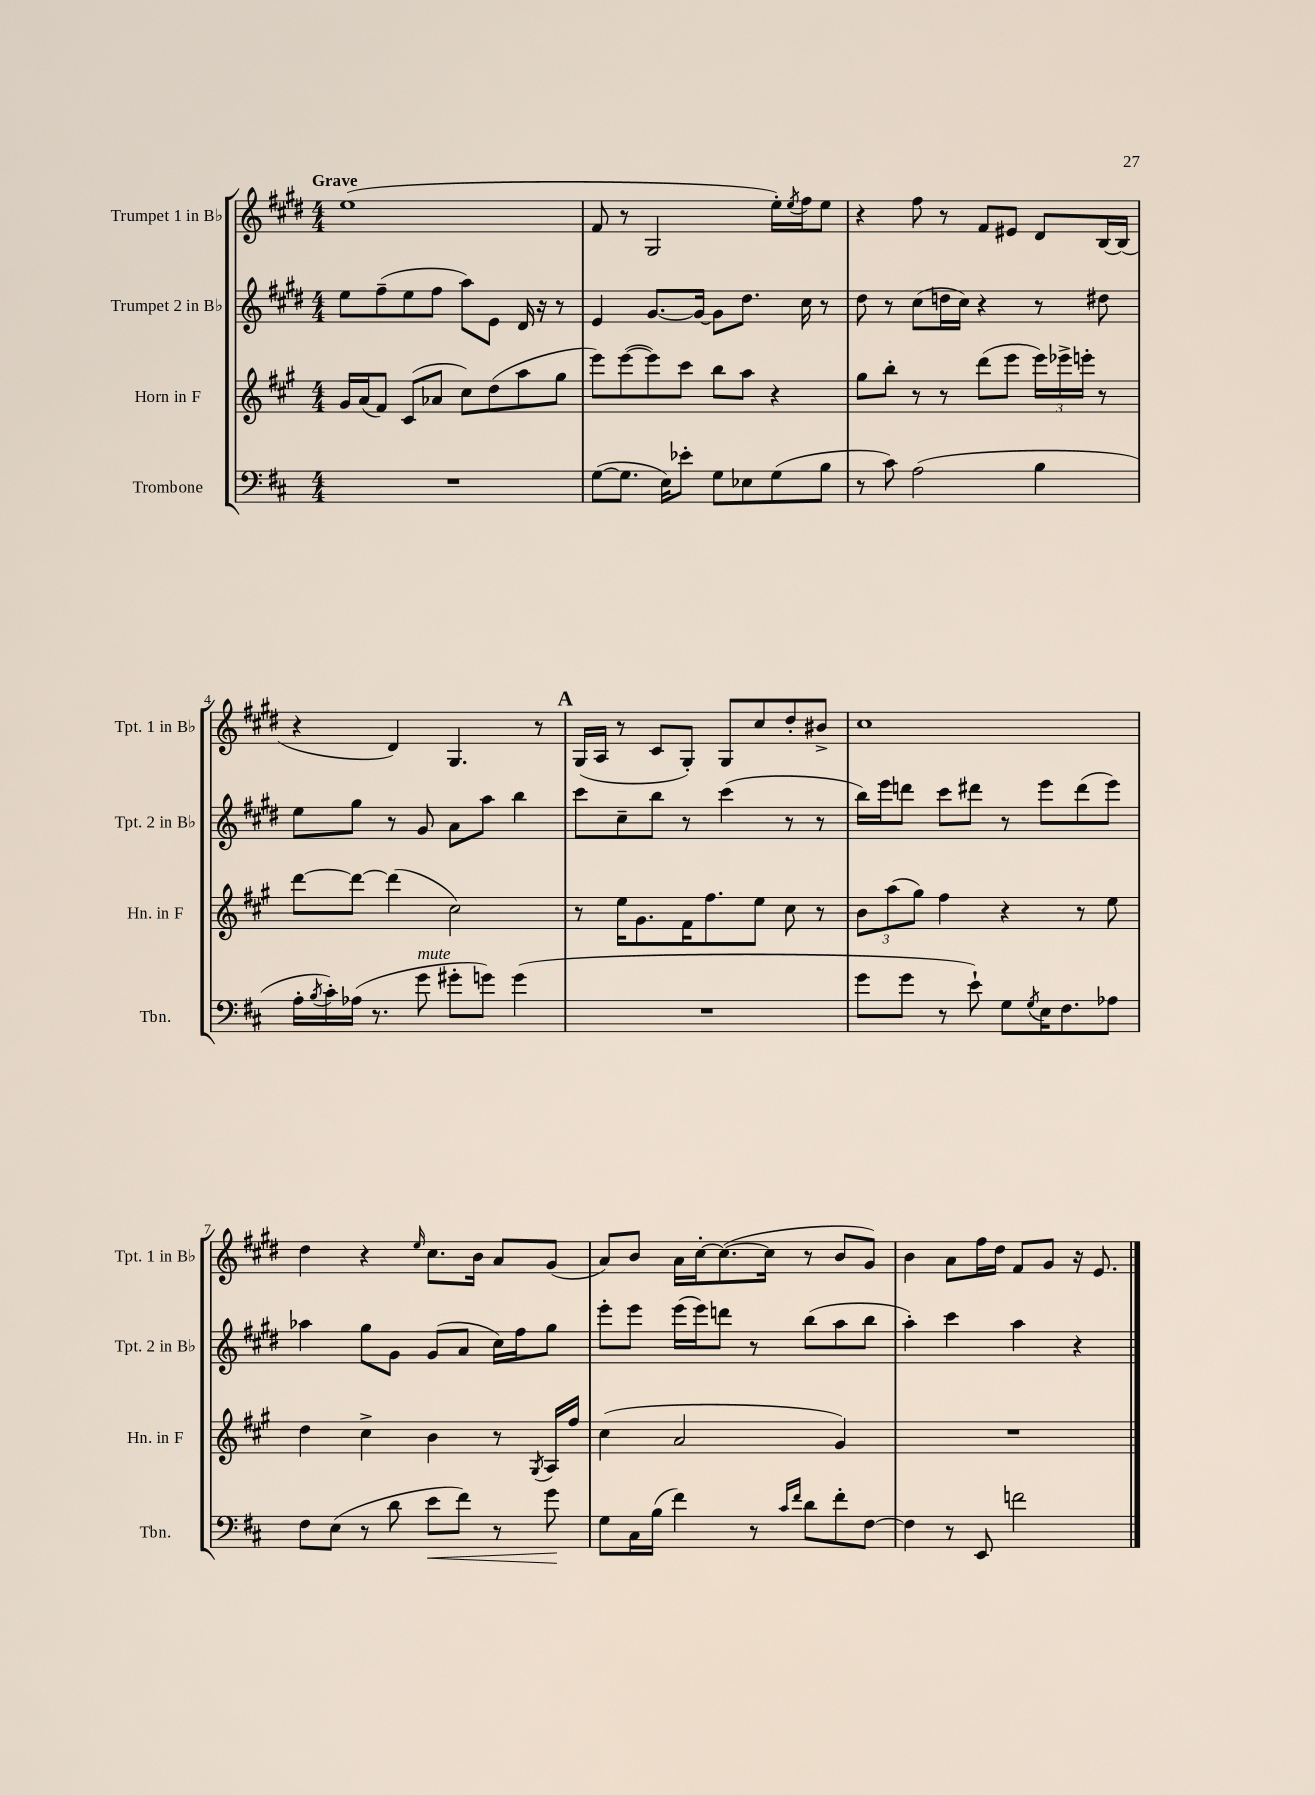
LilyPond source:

<<
\new StaffGroup <<
\new Staff = "s0" \with { instrumentName = "Trumpet 1 in Bb" shortInstrumentName = "Tpt. 1 in Bb" } {
    \clef treble \key e \major \numericTimeSignature \time 4/4 \tempo "Grave"
    e''1( |
    fis'8 r8 gis2 e''16-.) \acciaccatura { e''8 } fis''16 e''8 |
    r4 fis''8 r8 fis'8 eis'8 dis'8 b16~ b16( |
    r4 dis'4) gis4. r8 |
    \mark \markup { \bold "A" } gis16( a16 r8 cis'8 gis8-.) gis8 cis''8 dis''8-. bis'8-> |
    cis''1 |
    dis''4 r4 \grace { e''16 } cis''8. b'16 a'8 gis'8( |
    a'8) b'8 a'16 cis''16~-. cis''8.~( cis''16 r8 b'8 gis'8) |
    b'4 a'8 fis''16 dis''16 fis'8 gis'8 r16 e'8. \bar "|." |
}
\new Staff = "s1" \with { instrumentName = "Trumpet 2 in Bb" shortInstrumentName = "Tpt. 2 in Bb" } {
    \clef treble \key e \major \numericTimeSignature \time 4/4
    e''8 fis''8--( e''8 fis''8 a''8) e'8 dis'16 r16 r8 |
    e'4 gis'8.~ gis'16~ gis'8 dis''8. cis''16 r8 |
    dis''8 r8 cis''8( d''16 cis''16) r4 r8 dis''8 |
    e''8 gis''8 r8 gis'8 a'8 a''8 b''4 |
    \mark \markup { \bold "A" } cis'''8 cis''8-- b''8 r8 cis'''4( r8 r8 |
    b''16) e'''16 d'''8 cis'''8 dis'''8 r8 e'''8 dis'''8( e'''8) |
    aes''4 gis''8 gis'8 gis'8( a'8 cis''16) fis''16 gis''8 |
    e'''8-. e'''8 e'''16( e'''16) d'''8 r8 b''8( a''8 b''8 |
    a''4-.) cis'''4 a''4 r4 \bar "|." |
}
\new Staff = "s2" \with { instrumentName = "Horn in F" shortInstrumentName = "Hn. in F" } {
    \clef treble \key a \major \numericTimeSignature \time 4/4
    gis'16 a'16( fis'8) cis'8( aes'8 cis''8) d''8( a''8 gis''8 |
    e'''8) e'''8~( e'''8) cis'''8 b''8 a''8 r4 |
    gis''8 b''8-. r8 r8 d'''8( e'''8 \tuplet 3/2 { e'''16) ees'''16-> e'''16-. } r8 |
    d'''8~ d'''8~ d'''4( cis''2) |
    \mark \markup { \bold "A" } r8 e''16 gis'8. fis'16 fis''8. e''8 cis''8 r8 |
    \tuplet 3/2 { b'8 a''8( gis''8) } fis''4 r4 r8 e''8 |
    d''4 cis''4-> b'4 r8 \acciaccatura { gis8 } a16 fis''16 |
    cis''4( a'2 gis'4) |
    R1 \bar "|." |
}
\new Staff = "s3" \with { instrumentName = "Trombone" shortInstrumentName = "Tbn." } {
    \clef bass \key d \major \numericTimeSignature \time 4/4
    R1 |
    g8~( g8. e16) ees'8-. g8 ees8 g8( b8 |
    r8 cis'8) a2( b4 |
    a16-. \acciaccatura { b8 } cis'16-.) aes16( r8. g'8^\markup { \italic "mute" } gis'8-. g'8) g'4( |
    \mark \markup { \bold "A" } R1 |
    g'8 g'8 r8 e'8-!) g8 \acciaccatura { g8 } e16 fis8. aes8 |
    fis8 e8( r8 d'8 e'8\< fis'8) r8 g'8\! |
    g8 cis16 b16( fis'4) r8 \grace { cis'16 fis'16 } d'8 fis'8-. fis8~ |
    fis4 r8 e,8 f'2 \bar "|." |
}
>>
>>
